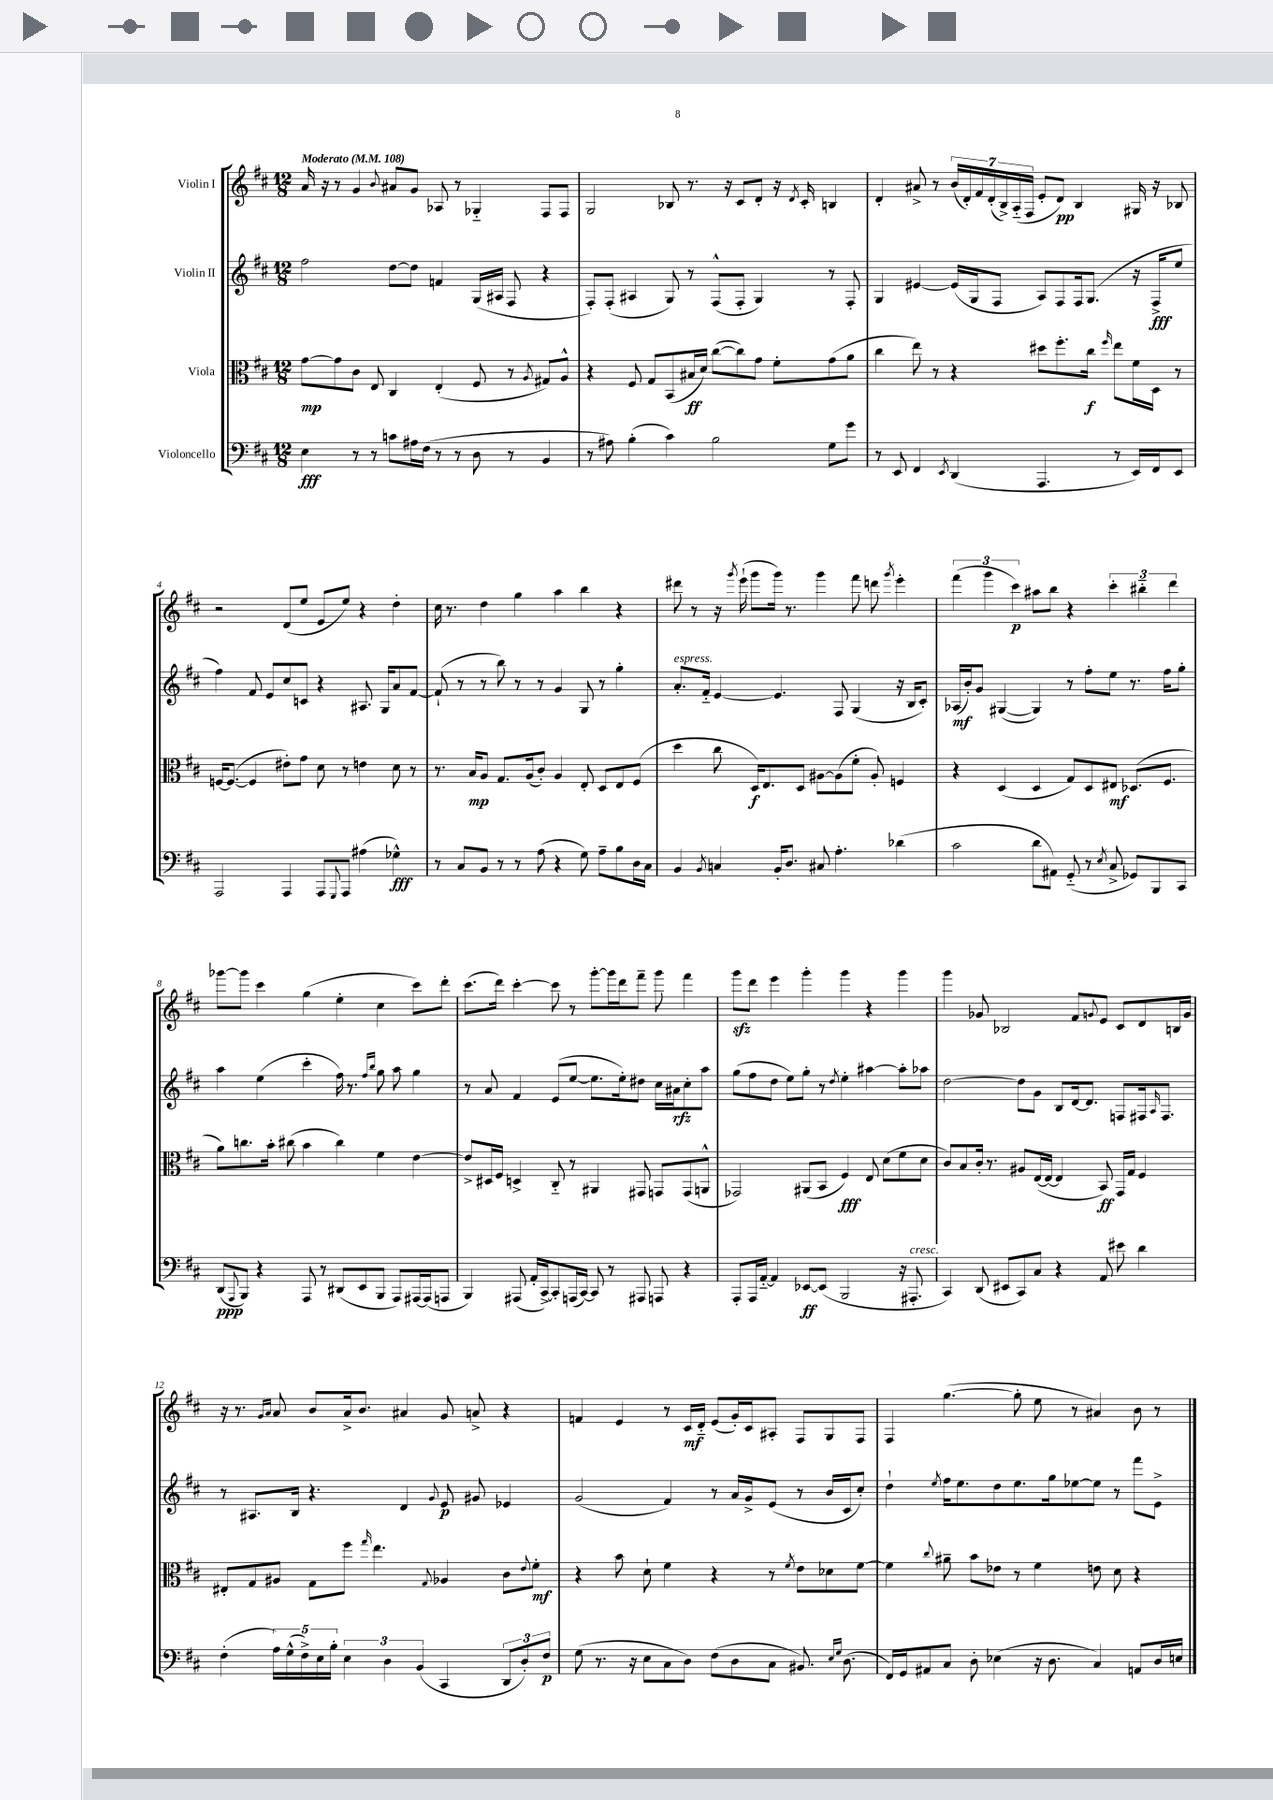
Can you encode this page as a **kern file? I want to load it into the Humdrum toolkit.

**kern	**dynam	**kern	**dynam	**kern	**dynam	**kern	**dynam
*part4	*part4	*part3	*part3	*part2	*part2	*part1	*part1
*staff4	*staff4	*staff3	*staff3	*staff2	*staff2	*staff1	*staff1
*I"Violoncello	*	*I"Viola	*	*I"Violin II	*	*I"Violin I	*
*clefF4	*	*clefC3	*	*clefG2	*	*clefG2	*
*k[f#c#]	*	*k[f#c#]	*	*k[f#c#]	*	*k[f#c#]	*
*M12/8	*	*M12/8	*	*M12/8	*	*M12/8	*
*MM108	*	*MM108	*	*MM108	*	*MM108	*
=1	=1	=1	=1	=1	=1	=1	=1
!	!	!	!	!	!	!LO:TX:a:B:t=Moderato	!
4E\	fff	[8g\L	mp	2ff#\	.	16a/	.
.	.	.	.	.	.	16r	.
.	.	8g\]	.	.	.	8r	.
8r	.	8c#\J	.	.	.	4g/	.
8r	.	8E/	.	.	.	.	.
.	.	.	.	.	.	8qqb/	.
8cn\L	.	4C#/	.	[8dd\L	.	8a#X/L	.
16A#X\L	.	.	.	8dd\J]	.	8g/J	.
(16F#\JJ	.	.	.	.	.	.	.
8r	.	(4E'/	.	4fn/	.	8A-X/	.
8r	.	.	.	.	.	8r	.
8D\	.	8F#/	.	(16G/LL	.	4G-X/	.
.	.	.	.	16A#X/JJ	.	.	.
8r	.	8r	.	8F#/	.	.	.
.	.	8qA/	.	.	.	.	.
4BB/	.	8G#X/L)	.	4r	.	8F#/L	.
.	.	8A^^/J	.	.	.	8F#/J	.
=2	=2	=2	=2	=2	=2	=2	=2
8r	.	4r	.	8F#'/L)	.	2G/	.
8A#X\)	.	.	.	(8F#'/J	.	.	.
(4B'\	.	8F#/	.	4A#X/	.	.	.
.	.	8G/L	.	.	.	.	.
4c#\)	.	(8BB/	.	8G/)	.	8B-X/	.
.	.	16B#X/L	ff	8r	.	8.r	.
.	.	16d/JJ)	.	.	.	.	.
2B\	.	([8cc#\L	.	(8F#^^/L	.	.	.
.	.	.	.	.	.	16r	.
.	.	8cc#\])	.	8F#'/J	.	8c#/L	.
.	.	8g\J	.	4G/)	.	8d'/J	.
.	.	8f#'\L	.	.	.	16r	.
.	.	.	.	.	.	8qd/	.
.	.	.	.	.	.	16c#'/	.
8G\L	.	(8g\	.	8r	.	4Bn/	.
8g\J	.	8a\J	.	8F#'/	.	.	.
=3	=3	=3	=3	=3	=3	=3	=3
8r	.	4cc#\	.	4G/	.	4d'/	.
8EE/	.	.	.	.	.	.	.
4FF#/	.	8ee\)	.	[4e#X/	.	8a#X^/	.
.	.	8r	.	.	.	8r	.
8qEE/	.	.	.	.	.	.	.
(4DD/	.	4r	.	(16e#/LL]	.	(28b/LL	.
.	.	.	.	.	.	28d'/)	.
.	.	.	.	16G/J	.	.	.
.	.	.	.	.	.	28f#/	.
.	.	.	.	.	.	(28d'/	.
.	.	.	.	8F#/J	.	.	.
.	.	.	.	.	.	28B^/)	.
.	.	.	.	.	.	(28A/	.
.	.	.	.	.	.	28F#/JJ	.
4.AAA/	.	8dd#X\L	.	8A/L)	.	8e'/L	.
.	.	8.ff#'\	.	8F#/	.	8d/J)	pp
.	.	.	.	16F#/k	.	4B/	.
.	.	16cc#\Jk	f	(8.G/J	.	.	.
.	.	16qqff#/	.	.	.	.	.
8r	.	8ee\L	.	.	.	.	.
16EE/LL)	.	16f#\L	.	16r	.	16G#X/	.
16FF#/J	.	16D\JJ	.	16F#^/KL	fff	16r	.
8EE/J	.	8r	.	8ee/J	.	8B-X/	.
!!LO:LB:g=z
=4	=4	=4	=4	=4	=4	=4	=4
2AAA/	.	[16Fn/KL	.	4ff#\)	.	2r	.
.	.	(8.F/J_	.	.	.	.	.
.	.	4F/]	.	8f#/	.	.	.
.	.	.	.	8e/L	.	.	.
4AAA/	.	8e#X'\L)	.	8cc#/	.	(8d/L	.
.	.	8g\J	.	8cn/J	.	8ee/J	.
8AAA/L	.	8d\	.	4r	.	8e/L	.
8qqGGG/	.	.	.	.	.	.	.
8AAA/J	.	8r	.	.	.	8ee/J)	.
(4A#X\	.	4en\	.	8.A#X/	.	4r	.
.	.	.	.	16G/KL	.	.	.
4G-X^^\)	fff	8d\	.	8a/	.	4dd'\	.
.	.	8r	.	[8f#/J	.	.	.
=5	=5	=5	=5	=5	=5	=5	=5
8r	.	8.r	.	(8f#`/]	.	16cc#\	.
.	.	.	.	.	.	8.r	.
8C#/L	.	.	.	8r	.	.	.
.	.	16B/KL	mp	.	.	.	.
8BB/J	.	8A/J	.	8r	.	4dd\	.
8r	.	8.G/L	.	8bb\)	.	.	.
8r	.	.	.	8r	.	4gg\	.
.	.	(16A/k	.	.	.	.	.
(8A\	.	8c#'/J)	.	8r	.	.	.
4r	.	4A/	.	4g/	.	4aa\	.
8G\)	.	8E'/	.	8G/	.	4bb\	.
8A~\L	.	8D/L	.	8r	.	.	.
8B\	.	8E/	.	4gg'\	.	4r	.
16D\L	.	(8F#/J	.	.	.	.	.
16C#\JJ	.	.	.	.	.	.	.
=6	=6	=6	=6	=6	=6	=6	=6
!	!	!	!	!LO:TX:a:i:t=espress.	!	!	!
4BB/	.	4dd\	.	8.a'/L	.	8ddd#X\	.
.	.	.	.	.	.	8r	.
.	.	.	.	16f#/Jk	.	.	.
8qBB/	.	.	.	.	.	.	.
4Cn/	.	8cc#\	.	[4e/	.	16r	.
.	.	.	.	.	.	8qggg/	.
.	.	.	.	.	.	(16eee`\	.
.	.	16D/KL)	f	.	.	8ggg\L	.
.	.	8.E/	.	.	.	.	.
16BB'/KL	.	.	.	4.e/]	.	16ggg\Jk)	.
8.D/J	.	.	.	.	.	8.r	.
.	.	8D/J	.	.	.	.	.
8C#X/	.	[8A#X\L	.	.	.	4ggg\	.
4.A'\	.	(8A#\]	.	8F#/	.	.	.
.	.	8f#'\J	.	(4G/	.	8fff#\	.
.	.	8A#'/)	.	.	.	8dddn\	.
.	.	.	.	.	.	8qggg/	.
(4d-X\	.	4Fn/	.	16r	.	4eee'\	.
.	.	.	.	16B/KL	.	.	.
.	.	.	.	8c#'/J)	.	.	.
=7	=7	=7	=7	=7	=7	=7	=7
2c#\	.	4r	.	(16A-X/LL	mf	(6fff#\	.
.	.	.	.	16b'/J)	.	.	.
.	.	.	.	8g/J	.	.	.
.	.	.	.	.	.	6ggg\	.
.	.	(4D/	.	([4G#X/	.	.	.
.	.	.	.	.	.	6ccc#\)	p
8d\L	.	4D/	.	4G#/])	.	8aa#X\L	.
8AA#X\J)	.	.	.	.	.	8bb\J	.
(8GG/	.	8G/L)	.	8r	.	4r	.
8r	.	8D/	.	8ff#'\L	.	.	.
8qE/	.	.	.	.	.	.	.
8C#^/	.	8E#X/J	mf	8ee\J	.	6ccc#'\	.
8GG-X/L)	.	(8.D-X/L	.	8.r	.	.	.
.	.	.	.	.	.	6bb#X\	.
8BBB/	.	.	.	.	.	.	.
.	.	8.F#/J	.	16ff#\KL	.	.	.
.	.	.	.	.	.	6ddd\	.
8CC#/J	.	.	.	8gg'\J	.	.	.
!!LO:LB:g=z
=8	=8	=8	=8	=8	=8	=8	=8
(8DD/L	ppp	8a\L)	.	4aa\	.	[8ggg-X\L	.
8qqAAA/	.	.	.	.	.	.	.
8BBB/J)	.	8.ccn\	.	.	.	8ggg-\J]	.
4r	.	.	.	(4ee\	.	4ccc#\	.
.	.	16b'\Jk	.	.	.	.	.
.	.	(8cc#X\	.	.	.	.	.
8AAA/	.	4b\	.	4ccc#'\	.	(4gg\	.
8r	.	.	.	.	.	.	.
(8DD#X/L	.	4cc#\)	.	16ff#\)	.	4ee'\	.
.	.	.	.	8.r	.	.	.
8EE/	.	.	.	.	.	.	.
.	.	.	.	16qqff#/LL	.	.	.
.	.	.	.	16qqbb/JJ	.	.	.
8BBB/J	.	4f#\	.	8gg\	.	4cc#\	.
8AAA/L)	.	.	.	8aa\	.	.	.
[16AAA#X/L	.	[4e\	.	4gg\	.	8ccc#\L)	.
(16AAA#/J]	.	.	.	.	.	.	.
8AAAn/J	.	.	.	.	.	8ddd'\J	.
=9	=9	=9	=9	=9	=9	=9	=9
4BBB/)	.	8e^/L]	.	8r	.	(8.ccc#\L	.
.	.	16D#X/L	.	8a/	.	.	.
.	.	16F#/JJ	.	.	.	16ddd\Jk)	.
(8AAA#X/	.	4Dn^/	.	4f#/	.	[4ccc#'\	.
16AA'/LL	.	.	.	.	.	.	.
[16CC#^/J)	.	.	.	.	.	.	.
8CC#'/]	.	8C#/	.	(8e/L	.	8ccc#\]	.
(16AAAn/L	.	8r	.	[8ee/J	.	8r	.
[16CC#/JJ)	.	.	.	.	.	.	.
8CC#/]	.	4AA#X/	.	8.ee\L]	.	[8ggg'\L	.
8r	.	.	.	.	.	16ggg\L]	.
.	.	.	.	16ee'\k)	.	16ddd\J	.
8AAA#X/	.	8GG#X/	.	8dd#X\J	.	8fff#~\J	.
8AAAn/	.	8GGn/L	.	16cc#\LL	.	8ggg\	.
.	.	.	.	16a#X\J	rfz	.	.
4r	.	(8GG/	.	8cc#'\	.	4fff#\	.
.	.	8AAn^^/J	.	8aa\J	.	.	.
=10	=10	=10	=10	=10	=10	=10	=10
8AAA'/L	.	2GG-X/)	.	(8gg\L	.	8gggzz\L	.
16AAA/L	.	.	.	8ff#\	.	8ddd\J	.
[16AA/JJ	.	.	.	.	.	.	.
4AA/]	.	.	.	8dd\J	.	4eee\	.
.	.	.	.	8ee\L)	.	.	.
[8EE-X/L	ff	(8AA#X/L	.	8gg'\J	.	4ggg'\	.
(8EE-/J]	.	8BB/J	.	8r	.	.	.
.	.	.	.	8qdd/	.	.	.
2BBB/	.	4F#/)	fff	4ee'\	.	4ggg\	.
.	.	8E/	.	[4aa#X\	.	4r	.
.	.	(8d\L	.	.	.	.	.
16r	.	8f#\	.	8aa#'\L]	.	4ggg\	.
!LO:TX:a:i:t=cresc.	!	!	!	!	!	!	!
8.AAA#X'/	.	.	.	.	.	.	.
.	.	8d\J	.	8aa-X\J	.	.	.
=11	=11	=11	=11	=11	=11	=11	=11
4CC#/)	.	8c#/L)	.	[2dd\	.	4ggg\	.
.	.	8B/	.	.	.	.	.
(8DD/	.	16c#'/Jk	.	.	.	8g-X/	.
.	.	8.r	.	.	.	.	.
8EE#X/L	.	.	.	.	.	2B-X/	.
8CC#/)	.	8A#X/L	.	8dd\L]	.	.	.
8C#/J	.	([16E/L	.	8g\J	.	.	.
.	.	16E/JJ_	.	.	.	.	.
4r	.	4E/]	.	8B/L	.	.	.
.	.	.	.	[16d/k	.	8f#/L	.
.	.	.	.	8.d/J]	.	.	.
.	.	.	.	.	.	8qqgn/	.
8AA/	.	8BB/)	ff	.	.	8e/J	.
8e#X\	.	16GG/LL	.	8Fn/L	.	8c#/L	.
.	.	16G/JJ	.	.	.	.	.
4d\	.	4F#/	.	16F#X/k	.	8d/	.
.	.	.	.	16qqA/	.	.	.
.	.	.	.	8.F#/J	.	.	.
.	.	.	.	.	.	16Bn/L	.
.	.	.	.	.	.	16g/JJ	.
!!LO:LB:g=z
=12	=12	=12	=12	=12	=12	=12	=12
(4F#'\	.	8E#X'/L	.	8r	.	16r	.
.	.	.	.	.	.	8.r	.
.	.	8G/	.	8.A#X/L	.	.	.
.	.	.	.	.	.	16qqg/LL	.
.	.	.	.	.	.	16qqa/JJ	.
20A\LL)	.	8A#X/J	.	.	.	8a/	.
(20G^^\	.	.	.	.	.	.	.
.	.	.	.	16B/Jk	.	.	.
20F#^\)	.	.	.	.	.	.	.
.	.	8G\L	.	4.r	.	8b/L	.
20E\	.	.	.	.	.	.	.
20B'\JJ	.	.	.	.	.	.	.
6E\	.	8ff#\J	.	.	.	16a^/k	.
.	.	.	.	.	.	8.b/J	.
.	.	16qqgg/	.	.	.	.	.
.	.	4.ee\	.	.	.	.	.
6D\	.	.	.	.	.	.	.
.	.	.	.	4d/	.	4a#X/	.
(6BB/	.	.	.	.	.	.	.
.	.	8qqG/	.	8qqg/	.	.	.
4CC#/	.	4A-X/	.	8e/	p	8g/	.
.	.	.	.	8g#X/	.	8an^/	.
12DD/L	.	8c#\L	.	4e-X/	.	4r	.
12D'/)	.	.	.	.	.	.	.
.	.	8qqe/	.	.	.	.	.
.	.	8f#'\J	mf	.	.	.	.
12F#/J	p	.	.	.	.	.	.
=13	=13	=13	=13	=13	=13	=13	=13
(8G\	.	4r	.	(2g/	.	4fn/	.
8.r	.	.	.	.	.	.	.
.	.	8b\	.	.	.	4e/	.
16r	.	.	.	.	.	.	.
8E\L	.	8d`\	.	.	.	.	.
8C#\	.	4f#\	.	4f#/)	.	8r	.
8D\J)	.	.	.	.	.	16c#/LL	mf
.	.	.	.	.	.	16d/JJ	.
(8F#\L	.	4r	.	8r	.	(8e/L	.
8D\	.	.	.	16a/LL	.	16g'/L)	.
.	.	.	.	16g^/J	.	16c#/J	.
8C#\J	.	8r	.	(8e/J	.	8A#X'/J	.
.	.	8qf#/	.	.	.	.	.
8.BB#X/)	.	8e\L	.	8r	.	8F#/L	.
.	.	8d-X\	.	16b/LL	.	8G/	.
16qqE/LL	.	.	.	.	.	.	.
16qqG/JJ	.	.	.	.	.	.	.
(8.D\	.	.	.	16c#/J	.	.	.
.	.	[8f#\J	.	8cc#'/J)	.	8F#/J	.
=14	=14	=14	=14	=14	=14	=14	=14
16FF#/LL)	.	4f#\]	.	4dd`\	.	4F#/	.
16GG/J	.	.	.	.	.	.	.
8AA#X/	.	.	.	.	.	.	.
.	.	8qqcc#/	.	8qee/	.	.	.
8C#/J	.	8a#X~\	.	16ff#\KL	.	([4.gg\	.
.	.	.	.	8.ee\	.	.	.
8D'\	.	8b\L	.	.	.	.	.
(4E-X\	.	8e-X\J	.	8dd\	.	.	.
.	.	8r	.	8.ee\	.	8gg'\]	.
16r	.	4f#\	.	.	.	8ee\	.
8.D\	.	.	.	16gg\k	.	.	.
.	.	.	.	[8ee-X\	.	8r	.
4C#/)	.	8en\	.	8ee-\J]	.	4a#X/)	.
.	.	8d\	.	8r	.	.	.
8AAn/L	.	4r	.	8fff#\L	.	8b\	.
16D/L	.	.	.	8e^\J	.	8r	.
16En/JJ	.	.	.	.	.	.	.
==	==	==	==	==	==	==	==
*-	*-	*-	*-	*-	*-	*-	*-
